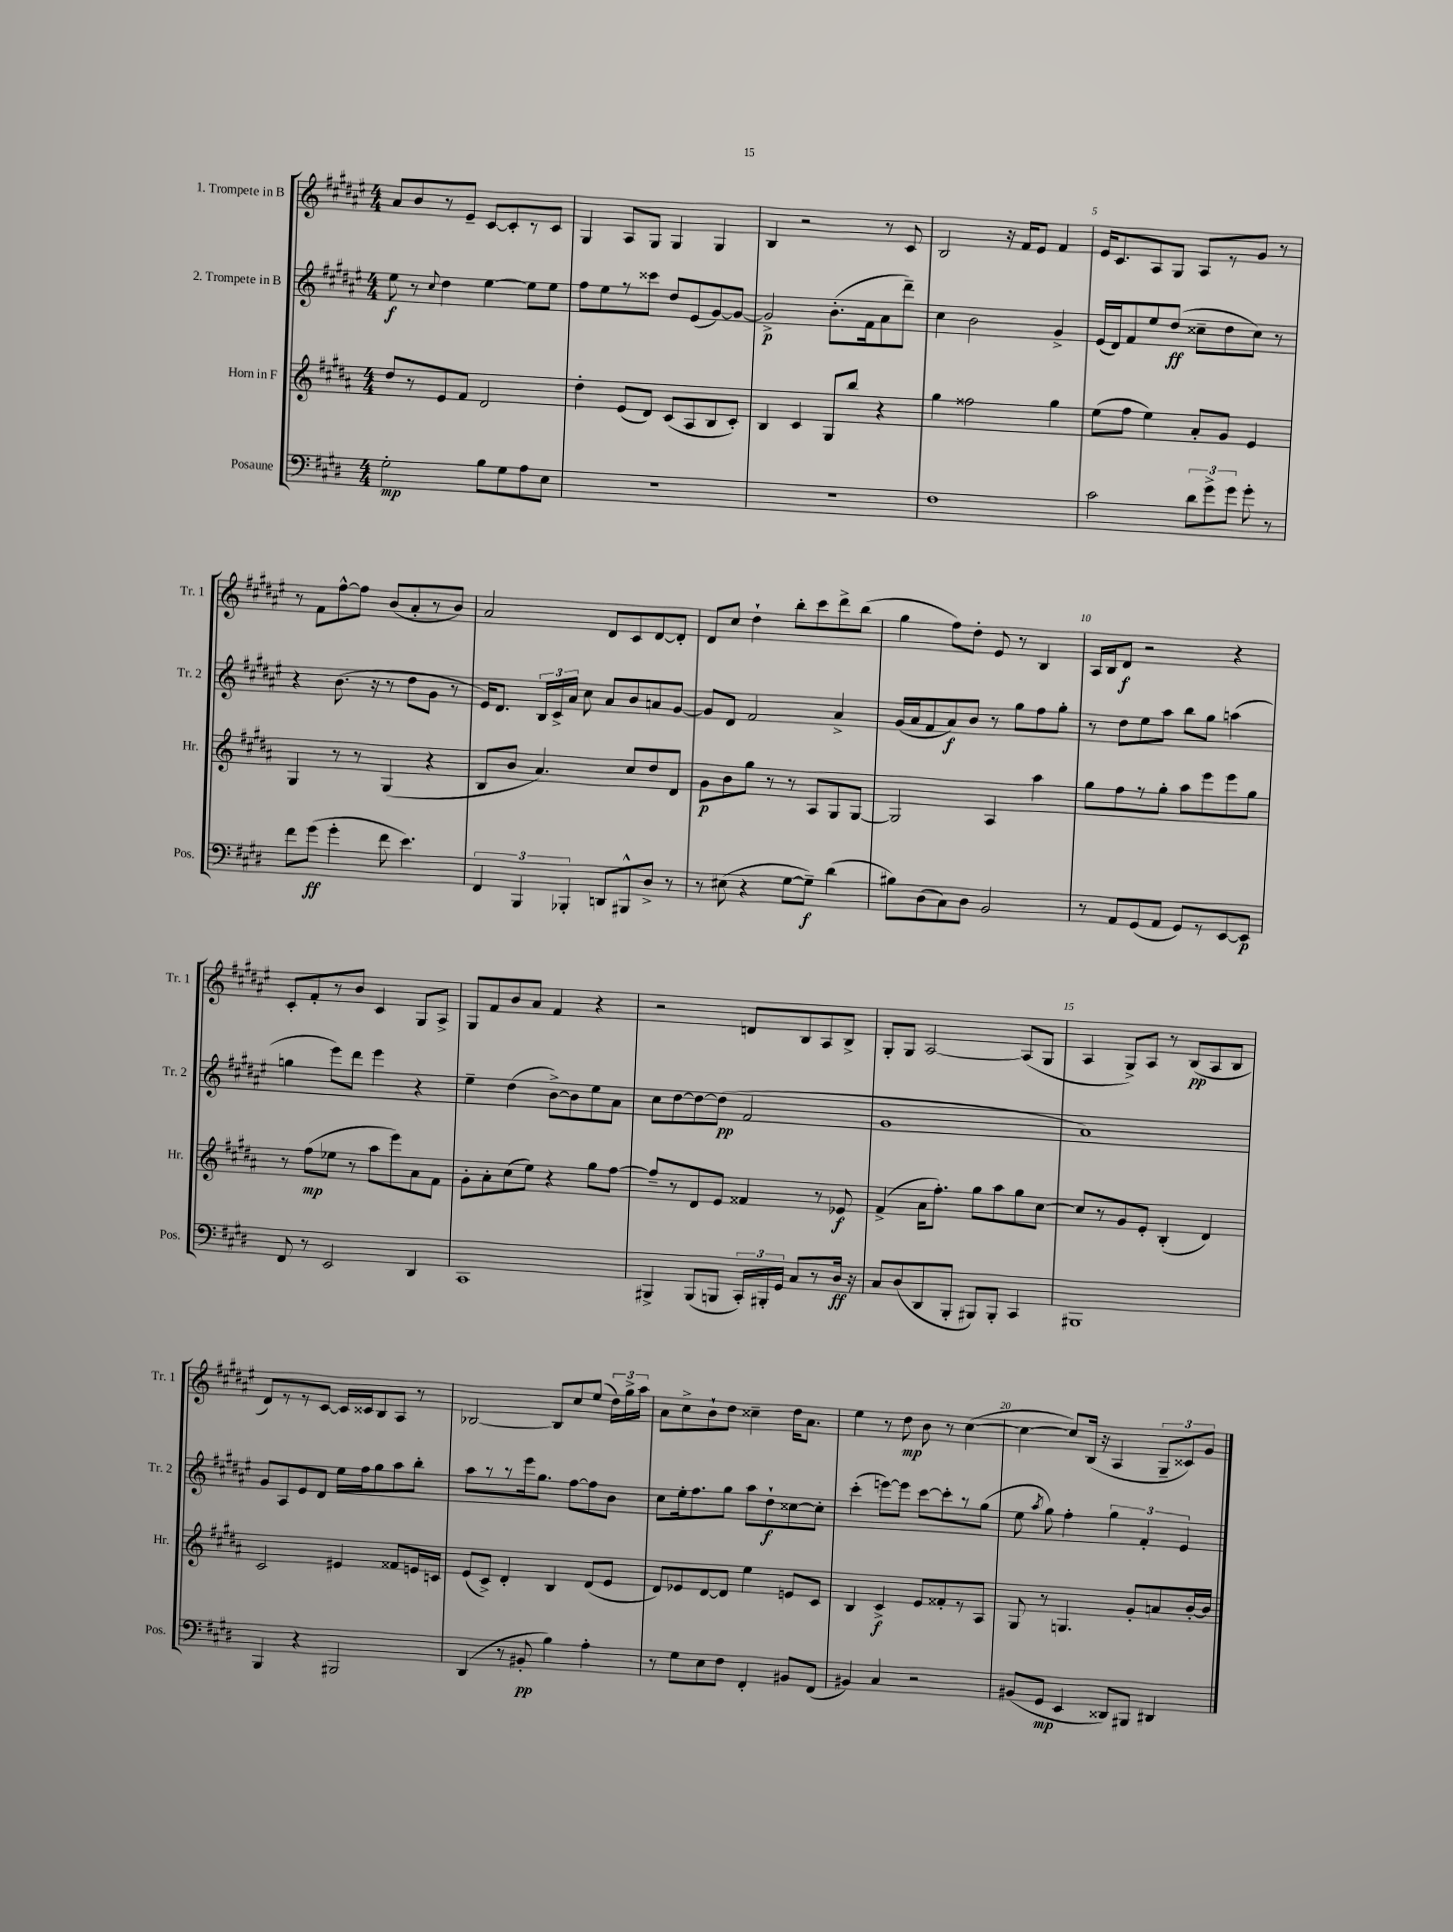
<<
\new StaffGroup <<
\new Staff = "s0" \with { instrumentName = "1. Trompete in B" shortInstrumentName = "Tr. 1" } {
    \clef treble \key fis \major \numericTimeSignature \time 4/4
    \autoBeamOff ais'8[ b'8 r8 eis'8]-- cis'8[~ cis'8-. r8 cis'8] |
    gis4 ais8[ gis8] gis4 gis4 |
    b4 r2 r8 cis'8 |
    b2 r16 fis'16[ eis'8] fis'4 |
    eis'16[ cis'8. ais8 gis8] ais8[ r8 gis'8] r8 |
    r8 fis'8[ fis''8~-^ fis''8] b'8[( ais'8-. r8 b'8]) |
    ais'2 dis'8[ cis'8 dis'8~ dis'8]-. |
    dis'8[ cis''8] dis''4-! b''8[-. cis'''8 dis'''8-> b''8]( |
    gis''4 fis''8[) dis''8]-. eis'8 r8 b4 |
    ais16[ b16 dis'8]\f r2 r4 |
    cis'8[-. fis'8-. r8 b'8] cis'4 gis8[ ais8]-> |
    gis8[ fis'8 b'8 ais'8] fis'4 r4 |
    r2 d'8[ b8 ais8 b8]-> |
    gis8[-. gis8] ais2~ ais8[( gis8] |
    ais4 gis8[->) ais8] r8 b8[\pp( ais8 b8] |
    dis'8[) r8 r8 cis'8]~ cis'16[ cisis'16 b8 ais8] r8 |
    bes2~ bes8[ cis''8 eis''8]( \tuplet 3/2 { dis''16[) gis''16-> ais''16] } |
    ais'8[ cis''8-> b'8-! dis''8] cisis''4-- dis''16[ ais'8.] |
    eis''4 r8 dis''8\mp b'8 r8 cis''4~( |
    cis''4~ cis''8[) b16]( r16 ais4 \tuplet 3/2 { gis8[-- cisis'8) gis'8] } \bar "|." |
}
\new Staff = "s1" \with { instrumentName = "2. Trompete in B" shortInstrumentName = "Tr. 2" } {
    \clef treble \key fis \major \numericTimeSignature \time 4/4
    \autoBeamOff eis''8\f r8 \appoggiatura { cis''8 } dis''4 eis''4~ eis''8[ eis''8] |
    fis''8[ eis''8 r8 cisis'''8] dis''8[ eis'8( gis'8~) gis'8]~ |
    gis'2->\p b'8.[-.( fis'16 ais'8 dis'''8]--) |
    cis''4 b'2 gis'4-> |
    eis'16[( dis'16) fis'8 eis''8 dis''8]\ff( cisis''8[-- dis''8 cisis''8]) r8 |
    r4 b'8.( r16 r8 dis''8[ gis'8] r8 |
    eis'16[) dis'8.] \tuplet 3/2 { b16[ cis'16-> ais'16] } cis''8 ais'8[ b'8 a'8 gis'8]~ |
    gis'8[ dis'8] fis'2 ais'4-> |
    gis'16[( ais'16 fis'8 ais'8\f) b'8] r8 gis''8[ fis''8 gis''8]-. |
    r8 dis''8[ eis''8 ais''8] b''8[ gis''8] a''4( |
    g''4 eis'''8[) dis'''8] eis'''4 r4 |
    eis''4-- dis''4( b'8[~->) b'8 eis''8 ais'8] |
    cis''8[ dis''8~ dis''8~ dis''8]\pp( fis'2 |
    gis'1 |
    ais'1) |
    gis'8[ ais8 eis'8 dis'8] eis''16[ fis''16 gis''8 ais''8 b''8]-. |
    ais''8[ r8 r8 eis'''16 gis''8.] fis''8[~ fis''8 b'8] |
    cis''8[ eis''16-. fis''8. gis''8] ais''8[ dis''8-!\f cisis''8~ cisis''8]-. |
    cis'''4-.( e'''8[~) e'''8] cis'''8[~ cis'''8-. r8 gis''8]( |
    eis''8 \acciaccatura { ais''8 } gis''8) fis''4-. \tuplet 3/2 { gis''4 fis'4-. eis'4 } \bar "|." |
}
\new Staff = "s2" \with { instrumentName = "Horn in F" shortInstrumentName = "Hr." } {
    \clef treble \key b \major \numericTimeSignature \time 4/4
    \autoBeamOff dis''8[ r8 e'8 fis'8] dis'2 |
    dis''4-. e'8[( dis'8]) cis'8[( ais8 b8 cis'8]-.) |
    b4 cis'4 gis8[ b''8] r4 |
    gis''4 fisis''2 gis''4 |
    e''8[( fis''8] e''4) ais'8[-. gis'8] e'4 |
    gis4 r8 r8 gis4( r4 |
    b8[ b'8] ais'4.) cis''8[ dis''8 dis'8] |
    gis'8[\p b'8 gis''8] r8 r8 ais8[ gis8 gis8]~ |
    gis2 ais4 ais''4 |
    gis''8[ fis''8 r8 gis''8]-. ais''8[ e'''8 e'''8 gis''8] |
    r8 fis''8[\mp( ees''8] r8 ais''8[ e'''8) ais'8 fis'8] |
    gis'8[-. ais'8-. cis''8( e''8]) r4 gis''8[ fis''8]~ |
    fis''8[-- r8 dis'8 e'8] fisis'4 r8 ees'8\f |
    fis'4->( ais'16[ fis''8.]-.) gis''8[ ais''8 gis''8 cis''8]~ |
    cis''8[ r8 gis'8 e'8]-. b4-.( dis'4) |
    cis'2 eis'4 fisis'8[ e'16 c'16] |
    e'8[( cis'8]->) dis'4-. b4 dis'8[( e'8] |
    dis'8[) ees'8 dis'8~ dis'8] e''4 e'8[ cis'8] |
    b4 cis'4->\f e'8[ fisis'8-. r8 ais8] |
    gis8 r8 g4. gis'8[-. a'8 b'16~-. b'16] \bar "|." |
}
\new Staff = "s3" \with { instrumentName = "Posaune" shortInstrumentName = "Pos." } {
    \clef bass \key e \major \numericTimeSignature \time 4/4
    \autoBeamOff gis2-.\mp b8[ gis8 a8 e8] |
    R1 |
    R1 |
    fis1 |
    cis'2 \tuplet 3/2 { dis'8[ gis'8-> gis'8] } gis'8-. r8 |
    fis'8[ gis'8]\ff( gis'4-. fis'8 e'4.) |
    \tuplet 3/2 { fis,4 b,,4 bes,,4-. } d,8[ bis,,8-^ dis8]-> r8 |
    r8 eis8( r4 gis8[~ gis8]--\f) dis'4( |
    bis8[) dis8( cis8) dis8] b,2 |
    r8 a,8[ gis,8( a,8] gis,8[) r8 e,8~ e,8]\p |
    fis,8 r8 e,2 dis,4 |
    cis,1 |
    bis,,4-> bis,,8[( b,,8] \tuplet 3/2 { cis,16[-.) bis,,16-. gis,16] } cis8[ r8 dis16]\ff r16 |
    cis8[ dis8( dis,8 b,,8]-. bis,,8[) bis,,8]-. cis,4 |
    bis,,1 |
    b,,4 r4 bis,,2 |
    dis,4( r8 bis,8-.\pp b4) a4-. |
    r8 gis8[ e8 fis8] fis,4-. bis,8[ fis,8]( |
    bis,4) cis4 r2 |
    bis,8[( gis,8]\mp e,4 disis,8[) bis,,8] dis,4 \bar "|." |
}
>>
>>
\layout { \context { \Score \override BarNumber.break-visibility = ##(#f #t #t) barNumberVisibility = #(every-nth-bar-number-visible 5) } }
